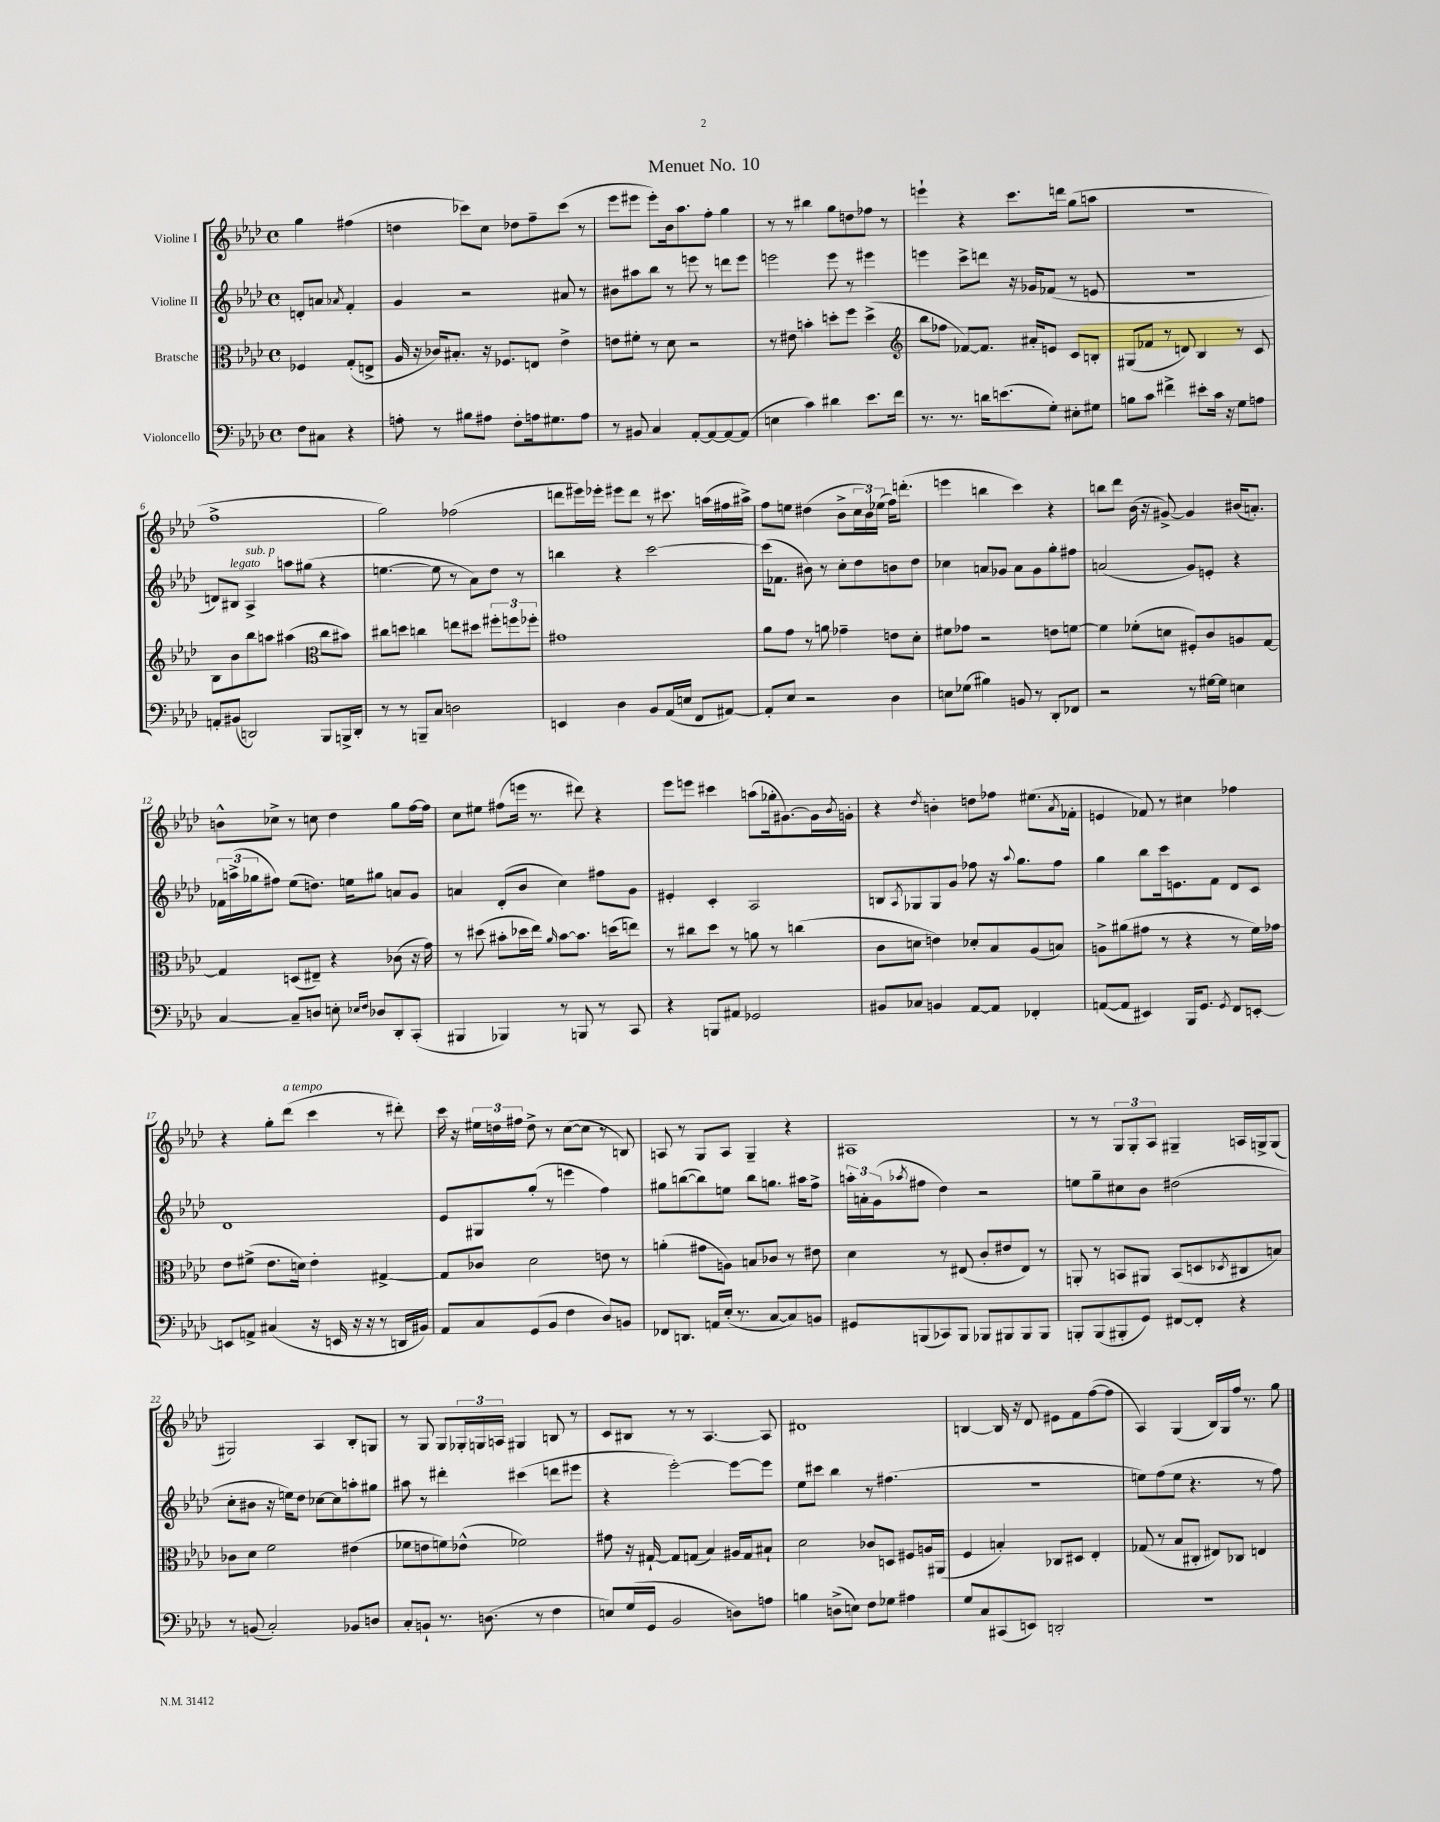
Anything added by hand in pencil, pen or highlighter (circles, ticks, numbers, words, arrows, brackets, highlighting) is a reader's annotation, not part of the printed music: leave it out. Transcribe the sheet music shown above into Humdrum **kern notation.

**kern	**kern	**kern	**kern
*part4	*part3	*part2	*part1
*staff4	*staff3	*staff2	*staff1
*I"Violoncello	*I"Bratsche	*I"Violine II	*I"Violine I
*clefF4	*clefC3	*clefG2	*clefG2
*k[b-e-a-d-]	*k[b-e-a-d-]	*k[b-e-a-d-]	*k[b-e-a-d-]
*M4/4	*M4/4	*M4/4	*M4/4
*met(c)	*met(c)	*met(c)	*met(c)
=	=	=	=
8F\L	4F-X/	8dn'/L	4gg\
8C#X\J	.	8an/J	.
.	.	8qa-X/	.
4r	(8G'/L	4f'/	(4ff#X\
.	8En^/J	.	.
=1	=1	=1	=1
8An'\	16A-/	4g/	4ddn\
.	16r	.	.
8r	16c-X/KL)	.	.
.	8.B#X'/J	.	.
8B#X\L	.	2r	8ccc-X\L)
8A#X\J	16r	.	8cc\J
.	8.F-X/L	.	.
8F'\L	.	.	8dd-X\L
16An\k	8En/J	.	8ff~\
8.G#X\	.	.	.
.	4e-^\	8a#X/	(8ccc-\J
8A\J	.	8r	8r
=2	=2	=2	=2
8r	8en\L	8b#X\L	8eee-\L
8BB#X/	8f#X'\J	8aa#X\	8eee#X\J
4C/	8r	8bb-\J	8eee#'\L)
.	8d-\	8r	16b-\k
.	.	.	8.aa-\
[8AA-'/L	2r	8eeen\	.
8AA-/_	.	8r	8ff'\J
8AA-/_	.	8dddn\L	4gg\
(8AA-/J]	.	8eee\J	.
=3	=3	=3	=3
4En\	8r	2eeen\	8r
.	8e#X\	.	8r
4c\)	4bn'\	.	4bb#X\
4d#X\	8ddn'\L	8eee\	8gg\L
.	8ff\J	8r	8ddn\
8.e-\L	(4dd^\	4eee#X\	8ff-X\J
.	.	.	8r
16f\Jk	.	.	.
=4	=4	=4	=4
*	*clefG2	*	*
8.r	8bb-\L	4eeen\	4eeen`\
.	8ff-X\J	.	.
8.r	.	.	.
.	[8f-X/L)	8ccc^\L	4r
16dn\KL	8.f-/J]	8dddn\J	.
(8.en\	.	.	.
.	.	16r	8.ccc\L
.	16a#X'/KL	16g-X/KL	.
8G'\J)	8en/J	(8f-X/J	.
.	.	.	16dddn\Jk
8E#X'\L	8c/L	8r	(8gg\L
8G#X\J	8Bn'/J	8en/	8aan\J
=5	=5	=5	=5
8Bn\L	(8G#X/L	1r	1r
8c\J	8f-X/J	.	.
4f#X^\	8r	.	.
.	8dn/)	.	.
8e#X'\L	4B-/	.	.
16c\Jk	.	.	.
16r	.	.	.
8G\L	8r	.	.
8An\J	8c/	.	.
!!LO:LB:g=z
=6	=6	=6	=6
8AAn'/L	8B-\L	8dn/L)	1ff^
!	!	!LO:TX:a:i:t=legato	!
(8BB#X/J	8b-\	8B#X/J	.
!	!	!LO:TX:a:i:t=sub. p	!
2DDn/)	8bb-\	4A-^/	.
.	8aan\J	.	.
.	(4aa#X\	8aan\L	.
.	.	(8gg#X\J	.
*	*clefC3	*	*
8BBB-/L	8cc\L	4r	.
16BBBn^/L	8b#X\J)	.	.
16DD'/JJ	.	.	.
=7	=7	=7	=7
8r	8cc#X\L	[4.een\	2gg\)
8r	8ddn\J	.	.
8BBBn~/L	4ccn\	.	.
8C/J	.	8ee\]	.
2Dn\	8een\L	8r	(2ff-X\
.	8dd#X\J	8a-\L)	.
.	12ff#X'\L	8dd-\J	.
.	12ffn\	.	.
.	.	8r	.
.	12ff-X'\J	.	.
=8	=8	=8	=8
4EEn/	1g#X	4bbn\	8dddn\L
.	.	.	16eee#X\L)
.	.	.	16eee-X'\JJ
4D-\	.	4r	8eee#X\L
.	.	.	8ddd\J
8BB-/L	.	[2ccc\	8r
(16AA-/L	.	.	8.ccc#X\
16En/JJ	.	.	.
8FF/L	.	.	.
.	.	.	(16aan\LL
[8AA#X/J)	.	.	16ff#X\
.	.	.	16aa#X^\JJ)
=9	=9	=9	=9
8AA#'/L]	8a-\L	(16ccc\KL]	8ff\L
.	.	8.f-X\J	.
8E-/J	8g\J	.	8een\J
2r	8r	8b#X\)	(4dd#X\
.	8an\	8r	.
.	4g-X~\	8cc'\L	8b-^\L
.	.	8dd-\	24cc\L
.	.	.	24b-\)
.	.	.	(24ee-X\JJ
4D-\	8en\L	8bn\	16ff\KL)
.	.	.	(8.dddn'\J
.	8d-'\J	8dd-\J	.
=10	=10	=10	=10
8En\L	8f#X\L	4cc-X\	4eeen\
(8G-X\J	8g-X\J	.	.
4B#X\)	2r	8an/L	4bbn\
.	.	8g-X/J	.
8BBn/	.	8a\L	4ccc\)
8r	.	8g-\	.
8DD-'/L	8en\L	8gg'\	4r
8FF-X/J	[8fn\J	8ff#X\J	.
=11	=11	=11	=11
2r	4f\]	(2an/	8bbn\L
.	.	.	8ddd-\J
.	(8f-X'\L	.	(16b-\
.	.	.	16r
.	8dn\J	.	[8g#X^/)
8r	8F#X'/L)	8g/L)	4g#/]
[16G#X\LL	8c/	8en'/J	.
16G#\JJ]	.	.	.
4En\	8An/	4r	(16b#X/KL
.	.	.	8.an'/J)
.	[8G/J	.	.
!!LO:LB:g=z
=12	=12	=12	=12
[4C/	4G/]	24f-X\LL	8bn^^\L
.	.	(24aan^\	.
.	.	24gg-X\J	.
.	.	8ff#X\J)	8cc-X^\J
8C~/L]	(8Dn/L	(8ee-\L	8r
8Dn/J	8E#X~/J)	8.ddn\J)	8ccn\
8En'\	4r	.	4dd-\
.	.	16een\KL	.
16qqE-X/LL	.	.	.
16qqF/JJ	.	.	.
8D-X/L	.	8gg#X\J	.
8DD-'/	(8c-X\	8an/L	8gg\L
(8CC'/J	16r	8g/J	[16ff\L
.	16g\)	.	16ff\JJ]
=13	=13	=13	=13
4BBB#X/	8r	4an/	8cc\L
.	(8dd#X\	.	8ee#X\J
4BBB-X/)	8b#X'\L	(8d-'/L	(8ff#X\L
.	16dd-X\L	8b-/J	16eeen\Jk
.	16ee-\JJ)	.	8.r
.	16qqa-/	.	.
8r	[8b#\L	4cc\)	.
8BBBn/	8.b#\J]	.	8ddd#X\)
8r	.	8ff#X\L	4r
.	(16ddn\KL	.	.
8CC/	8een\J)	8g\J	.
=14	=14	=14	=14
4r	8r	4e#X'/	8eee-\L
.	8cc#X\L	.	8eeen\J
8BBBn/L	8dd-\J	4c'/	4ccc#X\
8AA#X/J	8r	.	.
2GG-X/	8an\	2A-/	(8aan\L
.	8r	.	16gg-X'\k
.	.	.	[8.g#X\)
.	(4ccn\	.	.
.	.	.	16g#\L]
.	.	.	8qb-/
.	.	.	16gn'\JJ
=15	=15	=15	=15
8BB#X/L	8c\L	8Bn/L	4r
.	.	8qA-/	.
8C-X/J	8dn\J	8G-X/	.
.	.	.	8qdd-/
4BBn/	4en\)	8G-/	4bn'\
.	.	8g/J	.
[8AA-/L	8d-X'/L	8ff-X\	8ddn\L
8AA-/J]	8B-/	16r	8ff-X\J
.	.	8qqaa-/	.
.	.	8.gg\L	.
4FF-X'/	(8A-/	.	(8.ee#X\L
.	8Bn/J)	8ff-\J	.
.	.	.	8qa-/
.	.	.	16f-X'\Jk
=16	=16	=16	=16
([8AAn/L	8An^\L	4gg\	4en/
8AA/J]	(8a#X\	.	.
4EE#X/)	8g#X\J	8bb-\L	8f-X/)
.	8r	16ccc\k	8r
.	.	8.en\	.
16BBB-/KL	4r	.	4cc#X\
8.GG/J	.	.	.
.	.	8f\J	.
8qGG/	.	.	.
8FF/L	8r	8d-/L	4ff-X\
[8EEn'/J	16f\LL)	8c/J	.
.	16g-X\JJ	.	.
!!LO:LB:g=z
=17	=17	=17	=17
8EEn/L]	8e-\L	1d-	4r
8AAn^/J	(8f#X^\J	.	.
(4C#X/	8.e-\L	.	8gg'\L
!	!	!	!LO:TX:a:i:t=a tempo
.	.	.	(8ddd-\J
.	16dn\Jk)	.	.
16r	4e-'\	.	4ccc\
16EEn/	.	.	.
16r	.	.	.
16r	.	.	.
8r	[4G#X^/	.	8r
16DDn/LL	.	.	8ddd#X'\)
16BB#X/JJ)	.	.	.
=18	=18	=18	=18
8AA-/L	8G#/L]	8e-/L	16ccc\
.	.	.	16r
8C/	8c-X/J	8G#X/	24ee#X\LL
.	.	.	24ddn\
.	.	.	24ff#X\JJ
(8GG/	2d-\	(8gg'/J	8dd^\
8BB-/J	.	8r	8r
4F\	.	4eeen\	([8cc\L
.	.	.	8cc\J]
8D-/L)	8en\	4ff\)	8r
8BBn/J	8r	.	8Bn/)
=19	=19	=19	=19
8FF-X/L	(4an'\	8gg#X\L	8An/
8.DDn/J	.	([8bbn\	8r
.	8g#X\L	8bb\])	8G/L
16AAn/LL	.	.	.
(16E-'/JJ	8An\J)	8een\J	8A/J
8.r	.	.	.
.	8Bn/L	8bb\L	4G~/
[8C/L	8c-X/J	8.ggn\J	.
8C/])	8r	.	4r
.	.	16aa#X\KL	.
8BBn/J	8e#X\	8ff^\J	.
=20	=20	=20	=20
8GG#X/L	4d-\	24aan'\LL	1A#X
.	.	24an'\	.
.	.	(24g\J	.
.	.	8qaa-X/	.
(8BBBn/	.	8ff#X\J	.
8CC-X/)	8r	4dd-\)	.
8BBB/J	(8E#X/	.	.
8BBB-X/L	8c'/L	2r	.
8BBB#X/	8e#X/	.	.
8BBB#/	8E#/J)	.	.
8BBB#/J	8r	.	.
=21	=21	=21	=21
8BBBn'/L	8AAn'/	8een\L	8r
(8BBB/	8r	8gg~\	8r
8BBB#X'/	8BBn/L	8cc#X\	12G/L
.	.	.	12G'/
8GG/J)	8AA#X/J	8b-\J	.
.	.	.	12A-/J
[8FF#X/L	(8BB/L	(2dd#X\	4G#X~/
8FF#'/J]	8Dn/	.	.
.	8qD-X/	.	.
4r	8C#X/	.	16An/LL
.	.	.	16Gn^/J
.	8Bn/J)	.	(8G/J
!!LO:LB:g=z
=22	=22	=22	=22
8r	8c-X\L	8cc'\L	2G#X/)
(8BBn/	8d-\J	8b#X\J	.
2C'/)	2f\	16r	.
.	.	16een\KL)	.
.	.	8dd-\J	.
.	.	[8cc-X\L	4A-/
.	.	8cc-\]	.
8BB-X/L	(4e#X\	8aan'\	8B-'/L
8Dn/J	.	8gg#X\J	8Gn/J
=23	=23	=23	=23
8C'/L	8f-X\L	8aa#X\	8r
8BBn`/J	8en\	8r	8G/
8.r	8fn\)	4ddd#X'\	8G/L
.	(8e-X^^\J	.	24G-X'/L
.	.	.	24Gn/
(8.Dn\	.	.	.
.	.	.	24An/JJ
.	2f-X\)	(4ccc#X\	4G#X/
8r	.	.	.
4F\	.	8dddn\L	8Bn/
.	.	8eee#X\J	8r
=24	=24	=24	=24
8En/L)	8g#X\	4r	8c/L
(16G/L	16r	.	8B#X/J
16GG/JJ	[16G#X`/	.	.
2BB-/	8G#/L]	[2eee-'\)	8r
.	(8Gn/J	.	8r
.	4B-/)	.	[4.A-/
8Dn\L)	16A#X/LL	8eee-\L_	.
.	16G/J	.	.
8An\J	8B#X`/J	8eee-\J]	8A-/]
=25	=25	=25	=25
4Bn\	2d-\	8ee-\L	1d#X
.	.	8ccc#X\J	.
(8Dn^\L	.	4bb-\	.
8En\J)	.	.	.
8F\L	8c-X/L	8r	.
8G-X\J	8Dn/J	(4.ff#X\	.
4A#X\	8F#X/L	.	.
.	16An/L	.	.
.	(16AA#X/JJ	.	.
=26	=26	=26	=26
8G/L	4F/	1r	[4Bn/
8C/	.	.	.
(8CC#X/	4Bn'/)	.	16B/]
.	.	.	16r
8EEn/J)	.	.	8d-/
2DDn'/	8C-X/L	.	8e#X\L
.	8D#X/J	.	8f\
.	4E-'/	.	([8ff\
.	.	.	8ff\J]
=27	=27	=27	=27
1r	(8G-X/	8een\L)	4A-/)
.	8r	(8ff\	.
.	8B-/L	8ee\J	(4G/
.	8C#X'/J	4.r	.
.	8E#X/L)	.	16B-/LL)
.	.	.	16G/
.	8C-X/J	.	16ff/JJ
.	.	.	8.r
.	4En/	8r	.
.	.	8ff\)	8gg\
==	==	==	==
*-	*-	*-	*-
